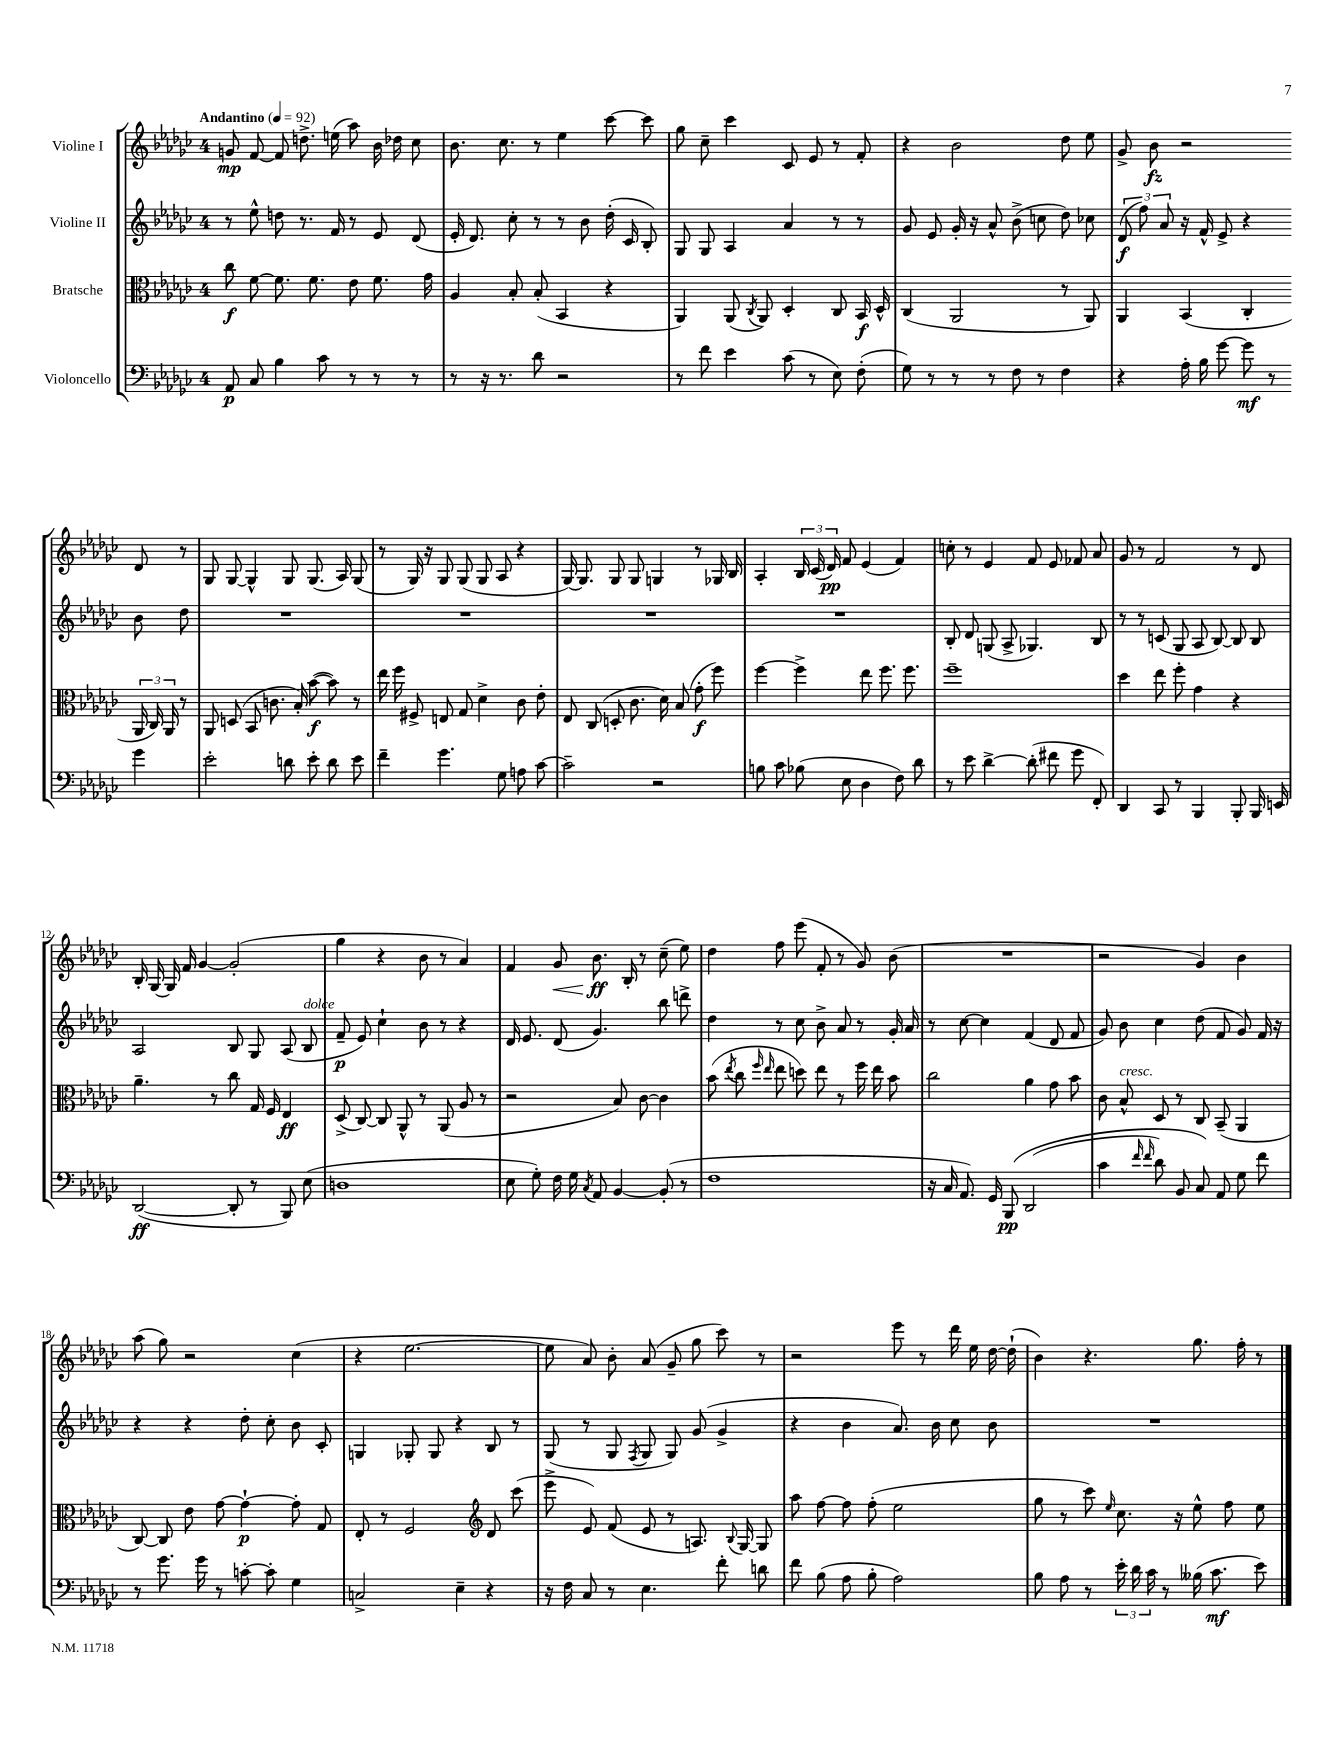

**kern	**kern	**kern	**kern
*staff4	*staff3	*staff2	*staff1
*clefF4	*clefC3	*clefG2	*clefG2
*k[b-e-a-d-g-c-]	*k[b-e-a-d-g-c-]	*k[b-e-a-d-g-c-]	*k[b-e-a-d-g-c-]
*M4/4	*M4/4	*M4/4	*M4/4
*MM92	*MM92	*MM92	*MM92
8AA-	8cc-	8r	8g
8C-	[8f	8ee-^^	[8f
4B-	8.f]	8dd	8f]
.	.	8.r	8.dd^
.	8.f	.	.
8c-	.	.	.
.	.	16f	(16ee
8r	8e-	8r	8aa-)
8r	8.f	8e-	16b-
.	.	.	16dd-
8r	.	(8d-	8cc-
.	16g-	.	.
=	=	=	=
8r	4A-	16e-'	8.b-
.	.	8.d-)	.
16r	.	.	.
8.r	.	.	8.cc-
.	8B-'	8cc-'	.
8d-	(8B-'	8r	8r
2r	4BB-	8r	4ee-
.	.	8b-	.
.	4r	(16dd-'	[8ccc-
.	.	16c-	.
.	.	8B-')	8ccc-]
=	=	=	=
8r	4AA-)	8G-	8gg-
8f	.	8G-	8cc-~
4e-	(8AA-	4A-	4ccc-
.	8qC-	.	.
.	8AA-)	.	.
(8c-	4D-'	4a-	8c-
8r	.	.	8e-
8E-)	8C-	8r	8r
(8F'	16BB-	8r	8f'
.	16D-^^	.	.
=	=	=	=
8G-)	(4C-	8g-	4r
8r	.	8e-	.
8r	2AA-	16g-'	2b-
.	.	16r	.
8r	.	8a-^^	.
8F	.	(8b-^	.
8r	.	8cc	.
4F	8r	8dd-)	8dd-
.	8AA-)	8cc-	8ee-
=	=	=	=
4r	4AA-	(12d-	8g-^
.	.	12ff)	.
.	.	.	8b-
.	.	12a-	.
16A-'	(4BB-	16r	2r
16B-	.	16f^^	.
[8g-	.	8e-^	.
8g-]	4C-'	4r	.
8r	.	.	.
4g-	24AA-	8b-	8d-
.	24C-)	.	.
.	24AA-	.	.
.	8r	8dd-	8r
=	=	=	=
2e-'	8AA-	1r	8G-
.	(8D	.	[8G-
.	8BB-	.	4G-^^]
.	8.c	.	.
8d	.	.	8G-
.	16B-')	.	.
8e-'	([8b-	.	(8.G-
8d	8b-])	.	.
.	.	.	16A-)
8e-	8r	.	(8G-
=	=	=	=
4f~	16ee-	1r	8r
.	16ff	.	.
.	8F#^	.	16G-)
.	.	.	16r
4.g-	8E	.	8G-
.	8G-	.	(8G-
.	4d-^	.	8G-
8G-	.	.	8A-
8A	8c-	.	4r
[8c-	8e-'	.	.
=	=	=	=
2c-~]	8E-	1r	[16G-)
.	.	.	8.G-]
.	(8C-	.	.
.	8D'	.	8G-
.	8.c-	.	8G-
2r	.	.	4G
.	16d-)	.	.
.	(8B-	.	.
.	8g-'	.	8r
.	8ff)	.	16G-
.	.	.	16B-
=	=	=	=
8B	[4ff	1r	4A-'
8c-	.	.	.
(8B-	4ff^]	.	24B-
.	.	.	(24c-
.	.	.	24d-)
8E-	.	.	8f
4D-	8ee-	.	(4e-
.	8.ff	.	.
8F)	.	.	4f)
.	8.ff	.	.
8d-	.	.	.
=	=	=	=
8r	1ff~	8B-'	8cc'
8e-	.	8d-	8r
[4d-^	.	(8G	4e-
.	.	8A-^	.
(8d-']	.	4.G-)	8f
8f#	.	.	8e-
8g-	.	.	8f-
8FF')	.	8B-	8a-
=	=	=	=
4DD-	4dd-	8r	8g-
.	.	8r	8r
8CC-	8ee-	(8c	2f
8r	8ff'	8G-	.
4BBB-	4g-	8A-	.
.	.	[8B-)	.
8BBB-'	4r	8B-]	8r
16BBB-	.	8B-	8d-
16EE	.	.	.
=	=	=	=
([2DD-	4.a-~	2A-	16B-'
.	.	.	[16G-
.	.	.	16G-]
.	.	.	16f
.	.	.	[4g-
.	8r	.	.
8DD-']	8cc-	8B-	(2g-']
8r	16G-	8G-	.
.	16F	.	.
8BBB-)	4E-	(8A-	.
(8E-	.	8B-	.
=	=	=	=
1D	(8D-^	8f~	4gg-
.	[8C-)	8e-)	.
.	8C-]	4cc-`	4r
.	8AA-^^	.	.
.	8r	8b-	8b-
.	(8AA-	8r	8r
.	8A-	4r	4a-)
.	8r	.	.
=	=	=	=
8E-	2r	16d-	4f
.	.	8.e-	.
8G-')	.	.	.
16F	.	(8d-	8g-
16G-	.	.	.
8qC-	.	.	.
8AA-	.	4.g-)	8.b-
[4BB-	8B-)	.	.
.	.	.	16B-'
.	[8c-	.	8r
(8BB-']	4c-]	8bb-	(8cc-~
8r	.	8ddd^	8ee-)
=	=	=	=
1F	(8b-	4dd-	4dd-
.	8qee-	.	.
.	8cc-	.	.
.	16qqff	.	.
.	16qqee-	.	.
.	8ee-	8r	8ff
.	8dd)	8cc-	(8eee-
.	8ee-	8b-^	8f'
.	8r	8a-	8r
.	16ff	8r	8g-)
.	16ee-	.	.
.	8b-	16g-'	(8b-
.	.	16a-	.
=	=	=	=
16r	2cc-	8r	1r
16C-	.	.	.
8.AA-)	.	[8cc-	.
.	.	4cc-]	.
16GG-	.	.	.
&(8BBB-	.	.	.
(2DD-	4a-	(4f	.
.	8g-	8d-	.
.	8b-	8f	.
=	=	=	=
4c-	8c-	8g-)	2r
.	8B-^^	8b-	.
16qqf	.	.	.
16qqf	.	.	.
8d-)	8D-	4cc-	.
8BB-	8r	.	.
8C-&)	8C-	(8dd-	4g-)
8AA-	(8BB-~	8f	.
8G-	4AA-	8g-)	4b-
8f	.	16f	.
.	.	16r	.
=	=	=	=
8r	[8C-)	4r	(8aa-
8.g-	8C-]	.	8gg-)
.	8e-	4r	2r
16g-	.	.	.
8r	[8g-	.	.
[8c'	4g-`_	8dd-'	.
8c']	.	8cc-'	.
4G-	8g-']	8b-	(4cc-
.	8G-	8c-'	.
=	=	=	=
2C^	8E-'	4G	4r
.	8r	.	.
.	2F	8G-'	[2.ee-
.	.	8G-	.
4E-~	.	4r	.
*	*clefG2	*	*
4r	8d-	8B-	.
.	(8ccc-	8r	.
=	=	=	=
16r	8eee-^	(8G-	8ee-]
16F	.	.	.
8C-	8e-)	8r	8a-)
8r	(8f	8G-	8b-'
.	.	8qF	.
4.E-	8e-	8G-	(8a-
.	8r	8G-)	8g-~
.	8.A)	(8g-	8gg-
8f'	.	4g-^	8ccc-)
.	8qqB-	.	.
.	[16G-	.	.
8d	8G-]	.	8r
=	=	=	=
8f	8aa-	4r	2r
(8B-	[8ff	.	.
8A-	8ff]	4b-	.
8B-'	(8ff'	.	.
2A-)	2ee-	8.a-)	8eee-
.	.	.	8r
.	.	16b-	.
.	.	8cc-	16ddd-
.	.	.	16ee-
.	.	8b-	[16dd-
.	.	.	(16dd-`]
=	=	=	=
8B-	8gg-	1r	4b-)
8A-	8r	.	.
8r	8ccc-)	.	4.r
.	16qqee-	.	.
24e-'	8.cc-	.	.
24d-	.	.	.
24c-	.	.	.
8r	.	.	.
.	16r	.	.
(16B--	8ee-^^	.	8.gg-
8.c-	.	.	.
.	8ff	.	.
.	.	.	16ff'
8e-)	8ee-	.	8r
==	==	==	==
*-	*-	*-	*-
